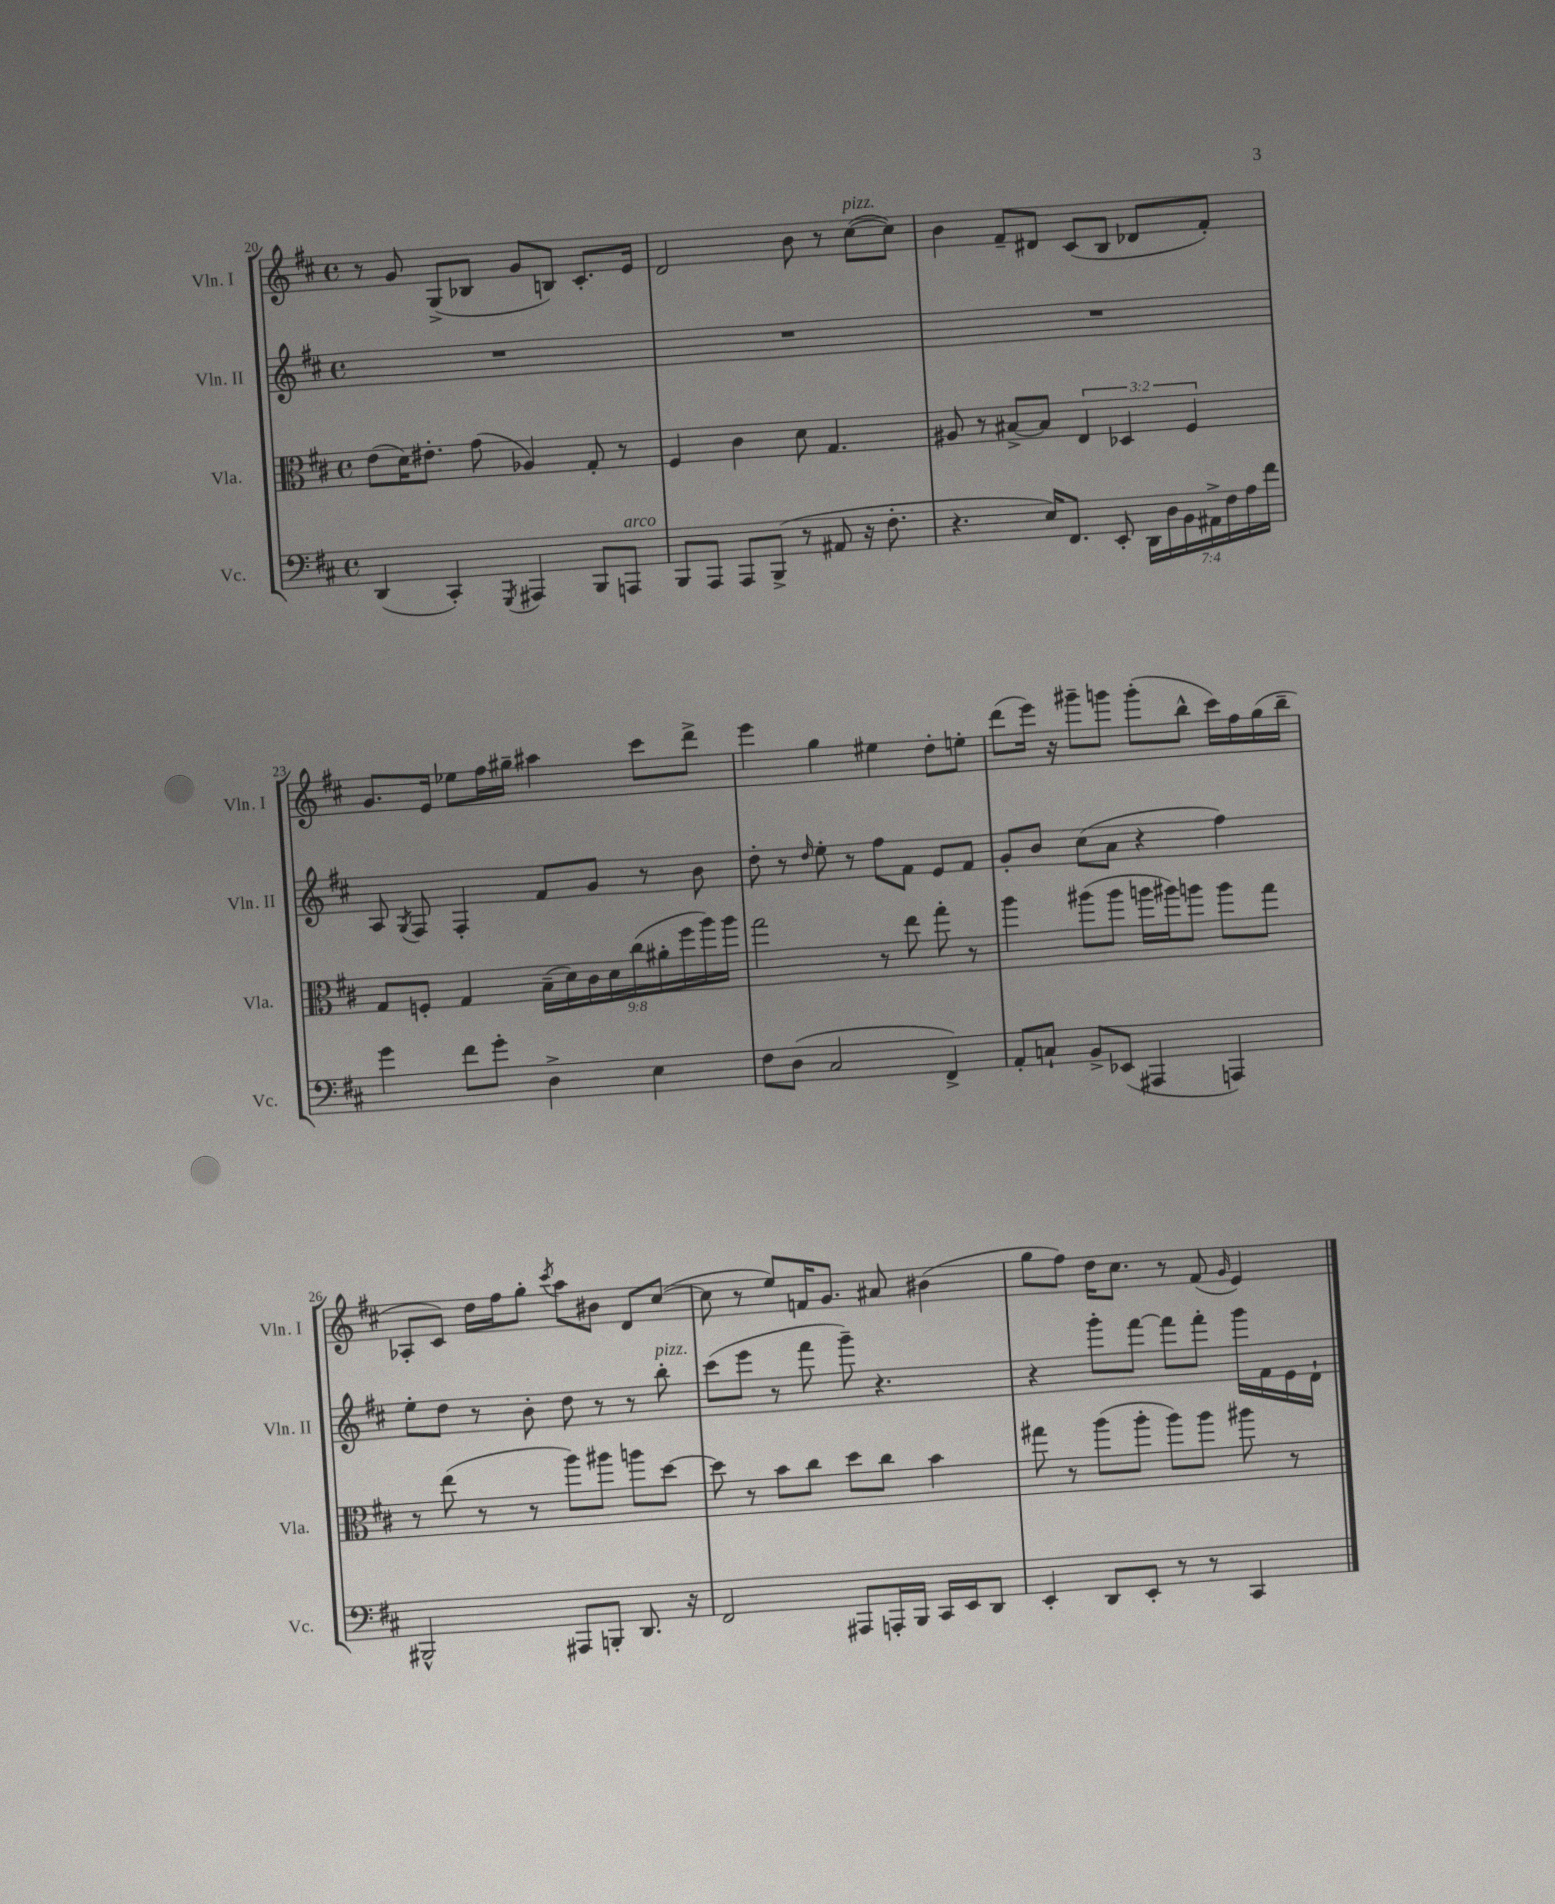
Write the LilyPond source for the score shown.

<<
\new StaffGroup <<
\new Staff = "s0" \with { instrumentName = "Vln. I" shortInstrumentName = "Vln. I" } {
    \clef treble \key d \major \defaultTimeSignature \time 4/4
    \autoBeamOff r8 g'8 g8[->( bes8] g'8[ b8]) cis'8.[-. e'16] |
    d'2 b'8 r8 cis''8[~^\markup { \italic "pizz." }( cis''8]) |
    b'4 fis'8[-- dis'8] cis'8[( b8] des'8[ fis'8]-.) |
    g'8.[ e'16] ees''8[ fis''16 gis''16]-- ais''4 cis'''8[ d'''8]-> |
    e'''4 g''4 eis''4 d''8[-. e''8]-. |
    d'''8[( e'''16]) r16 gis'''8[-- g'''8] g'''8[-.( b''8]-^ cis'''16[) fis''16 g''16( b''16]-- |
    aes8[-. cis'8]) d''16[ fis''16 g''8]-. \acciaccatura { cis'''8 } a''8[ bis'8] d'8[ cis''8]~( |
    cis''8 r8 e''8[) f'16 g'8.] ais'8 bis'4( |
    g''8[ fis''8]) d''16[ cis''8.] r8 fis'8( \grace { g'16 } e'4) \bar "|." |
}
\new Staff = "s1" \with { instrumentName = "Vln. II" shortInstrumentName = "Vln. II" } {
    \clef treble \key d \major \defaultTimeSignature \time 4/4
    \autoBeamOff R1 |
    R1 |
    R1 |
    a8 \acciaccatura { g8 } fis8 fis4-. fis'8[ g'8] r8 b'8 |
    d''8-. r8 \grace { d''16 } e''8-. r8 fis''8[ fis'8] e'8[ fis'8] |
    g'8[-. b'8] cis''8[( a'8] r4 fis''4) |
    e''8[-. d''8] r8 b'8-. d''8 r8 r8 b''8-.^\markup { \italic "pizz." } |
    cis'''8[( e'''8] r8 fis'''8 g'''8--) r4. |
    r4 g'''8[-. fis'''8]~ fis'''8[ fis'''8]-. g'''16[ fis'16 e'16 d'16]-! \bar "|." |
}
\new Staff = "s2" \with { instrumentName = "Vla." shortInstrumentName = "Vla." } {
    \clef alto \key d \major \defaultTimeSignature \time 4/4 \override Staff.TupletNumber.text = #tuplet-number::calc-fraction-text
    \autoBeamOff e'8[( d'16) eis'8.]-. g'8( aes4) g8-. r8 |
    fis4 cis'4 d'8 g4. |
    ais8 r8 bis8[~-> bis8] \tuplet 3/2 { e4 des4 fis4 } |
    g8[ f8]-. g4 \tuplet 9/8 { b16[--( d'16) cis'16 d'16 cis''16( ais'16-. fis''16 a''16) a''16] } |
    g''2 r8 e''8 g''8-. r8 |
    a''4 ais''8[( ais''8] a''16[ ais''16) a''8] a''8[ g''8] |
    r8 e''8( r8 r8 a''8[) ais''8] a''8[ d''8]~ |
    d''8 r8 b'8[ cis''8] d''8[ cis''8] b'4 |
    gis''8 r8 a''8[( a''8]-. a''8[) a''8] ais''8 r8 \bar "|." |
}
\new Staff = "s3" \with { instrumentName = "Vc." shortInstrumentName = "Vc." } {
    \clef bass \key d \major \defaultTimeSignature \time 4/4 \override Staff.TupletNumber.text = #tuplet-number::calc-fraction-text
    \autoBeamOff d,4( cis,4-.) \acciaccatura { g,,8 } ais,,4 b,,8[ a,,8]^\markup { \italic "arco" } |
    b,,8[ a,,8] a,,8[ b,,8]->( r8 ais,8 r16 fis8.-. |
    r4. e16[) fis,8.] e,8-. \tuplet 7/4 { d,16[ d16 b,16 ais,16-> fis16 a16 fis'16] } |
    g'4 fis'8[ g'8]-. d4-> e4 |
    fis8[ d8]( cis2 fis,4->) |
    a,8[-. c8]-! b,8[-> ees,8]( ais,,4 a,,4) |
    bis,,2-^ ais,,8[ b,,8]-. d,8. r16 |
    fis,2 ais,,8[ a,,16-. b,,16] cis,16[ e,16 d,8] |
    e,4-. d,8[ e,8]-. r8 r8 cis,4 \bar "|." |
}
>>
>>
\layout { \context { \Score currentBarNumber = #20 } }
